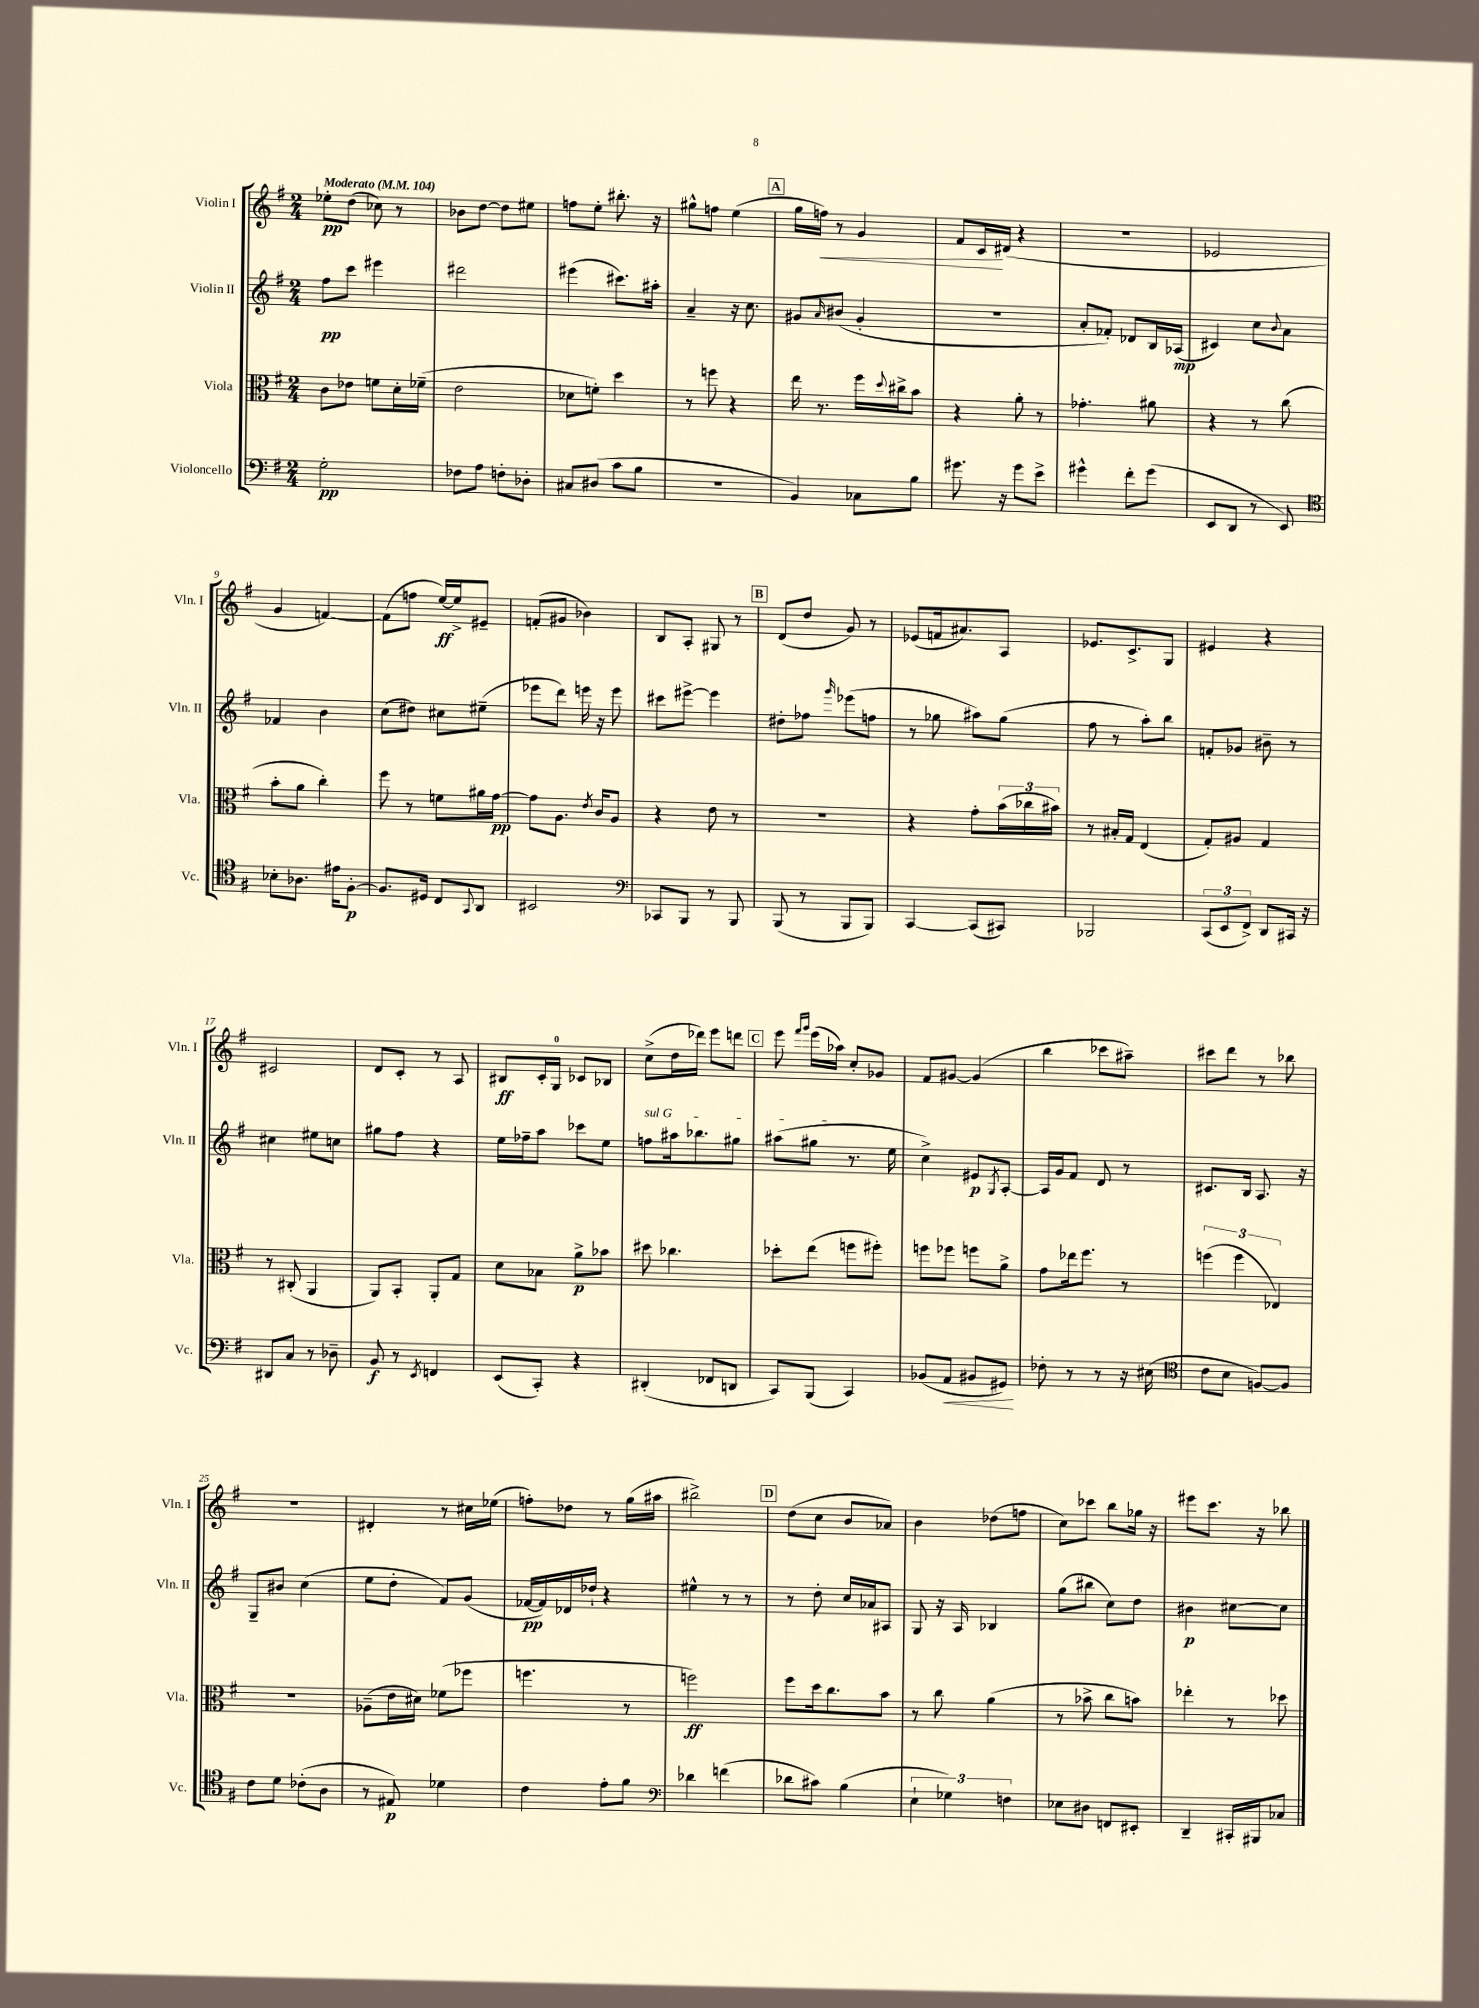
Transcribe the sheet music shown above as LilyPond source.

<<
\new StaffGroup <<
\new Staff = "s0" \with { instrumentName = "Violin I" shortInstrumentName = "Vln. I" } {
    \clef treble \key g \major \numericTimeSignature \time 2/4 \tempo "Moderato" 4 = 104
    ees''8-.\pp d''8( ces''8) r8 |
    bes'8 d''8~ d''8 eis''8 |
    f''8 e''8-. bis''8.-. r16 |
    gis''8-^ f''8 e''4( |
    \mark \markup { \box "A" } g''16 f''16\<) r8 g'4 |
    fis'8 c'16\! dis'16( r4 |
    r2 |
    ees'2 |
    g'4 f'4~) |
    f'8( f''8 e''16~\ff) e''16-> eis'8-- |
    f'8-.( gis'8 bes'4) |
    b8 a8-. gis8 r8 |
    \mark \markup { \box "B" } d'8( d''8 g'8) r8 |
    ees'8( f'16 ais'8.) a8 |
    ees'8. c'8.-> g8 |
    eis'4 r4 |
    cis'2 |
    d'8 c'8-. r8 a8 |
    bis8\ff c'16-. g16-0 ces'8 bes8 |
    c''8->( d''16 des'''16) e'''8 d'''8 |
    \mark \markup { \box "C" } e'''8 \grace { fis'''16 g'''16 } e'''16( aes''16) c''8-. ges'8 |
    fis'8 gis'8~ gis'4( |
    b''4 ces'''8 ais''8--) |
    cis'''8 d'''8 r8 bes''8 |
    R2 |
    dis'4-. r8 cis''16 ees''16( |
    f''8-.) des''8 r8 g''16( ais''16 |
    bis''2->) |
    \mark \markup { \box "D" } d''8( c''8 b'8 aes'8) |
    b'4 des''8( f''8 |
    c''8) ces'''8 b''8 ges''16 r16 |
    eis'''8 c'''8. r16 bes''8 \bar "|." |
}
\new Staff = "s1" \with { instrumentName = "Violin II" shortInstrumentName = "Vln. II" } {
    \clef treble \key g \major \numericTimeSignature \time 2/4
    fis''8\pp c'''8 eis'''4 |
    dis'''2 |
    eis'''4( cis'''8.) ais''16-. |
    a'4-- r16 c''8. |
    \mark \markup { \box "A" } gis'8 \grace { a'16 } bis'8( gis'4-. |
    r2 |
    a'8-. fes'8-.) des'8 b16 aes16\mp( |
    cis'4) c''8 \appoggiatura { b'8 } a'8 |
    fes'4 b'4 |
    c''8( dis''8) cis''8 eis''8--( |
    ees'''8 d'''8) e'''16 r16 e'''8 |
    cis'''8 eis'''8~-> eis'''4 |
    \mark \markup { \box "B" } dis''8-. fes''8 \grace { g'''16 } ees'''8( f''8 |
    r8 ges''8 ais''8) ges''8( |
    fis''8 r8 a''8-.) b''8 |
    f'8-. ges'8 bis'8-- r8 |
    cis''4 eis''8 c''8 |
    gis''8 fis''8 r4 |
    e''16 fes''16-- a''8 ces'''8 e''8 |
    \once \override TextSpanner.bound-details.left.text = \markup { \italic "sul G" } f''8\startTextSpan ais''16 bes''8. gis''8 |
    \mark \markup { \box "C" } ais''8( gis''8\stopTextSpan r8. e''16 |
    c''4->) eis'8\p \acciaccatura { g8 } a8~-. |
    a16 g'16 fis'8 d'8 r8 |
    cis'8. b16 a8. r16 |
    g8-- bis'8 c''4( |
    e''8 d''8-. fis'8) g'8( |
    fes'16~\pp fes'16) des'16 des''16-! r4 |
    eis''4-^ r8 r8 |
    \mark \markup { \box "D" } r8 d''8-. c''16 aes'16 ais8 |
    g8 r16 a16 bes4 |
    g''8( bis''8 c''8) d''8 |
    bis'4\p cis''8~ cis''8 \bar "|." |
}
\new Staff = "s2" \with { instrumentName = "Viola" shortInstrumentName = "Vla." } {
    \clef alto \key g \major \numericTimeSignature \time 2/4
    c'8 ees'8 f'8 d'16-. fes'16--( |
    e'2 |
    des'8 f'8-.) d''4 |
    r8 f''8 r4 |
    \mark \markup { \box "A" } e''16 r8. fis''16 \appoggiatura { d''8 } cis''16-> b'8 |
    r4 a'8-. r8 |
    ges'4.-. ais'8 |
    r4 r8 c''8( |
    b'8-. a'8 c''4-.) |
    fis''8 r8 f'8 ais'16 g'16~\pp |
    g'8 a8. \acciaccatura { e'8 } c'16 a8 |
    r4 e'8 r8 |
    \mark \markup { \box "B" } R2 |
    r4 g'8-. \tuplet 3/2 { b'16( ces''16 bis'16) } |
    r8 bis16-. g16 e4( |
    g8-.) ais8 g4 |
    r8 cis8-.( a,4 |
    a,8) b,8-. a,8-. g8 |
    d'8 bes8 a'8->\p bes'8 |
    dis''8 ces''4. |
    \mark \markup { \box "C" } des''8-. e''8( f''8 fis''8-.) |
    f''8 fes''8 f''8 a'8-> |
    g'8 ees''16 fis''8. r8 |
    \tuplet 3/2 { f''4( f''4 ees4) } |
    r2 |
    aes8--( e'16 dis'16) fes'8( fes''8 |
    f''4. r8 |
    f''2\ff) |
    \mark \markup { \box "D" } fis''8 d''16 c''8. b'8 |
    r8 c''8 a'4( |
    r8 bes'8-> c''8 b'8) |
    ees''4-. r8 des''8 \bar "|." |
}
\new Staff = "s3" \with { instrumentName = "Violoncello" shortInstrumentName = "Vc." } {
    \clef bass \key g \major \numericTimeSignature \time 2/4
    g2-.\pp |
    fes8 a8 f8-. des8-. |
    cis8 dis8( c'8 b8 |
    R2 |
    \mark \markup { \box "A" } b,4) ces8 b8 |
    gis'8. r16 gis'8 e'8-> |
    gis'4-^ fis'8-. gis'8( |
    e,8 d,8 r8 e,8) |
    \clef tenor bes8-. aes8. eis'16 fis8~-.\p |
    fis8. dis16 c8 \appoggiatura { g,8 } a,8 |
    bis,2 |
    \clef bass ces,8 b,,8 r8 b,,8 |
    \mark \markup { \box "B" } b,,8( r8 b,,8 b,,8) |
    c,4~ c,8( cis,8) |
    bes,,2 |
    \tuplet 3/2 { c,8( e,8 fis,8->) } d,8 cis,16 r16 |
    dis,8 c8 r8 des8-- |
    b,8\f r8 \acciaccatura { e,8 } f,4 |
    e,8( c,8-.) r4 |
    dis,4-.( fes,8 d,8 |
    \mark \markup { \box "C" } c,8) b,,8( c,4) |
    bes,8( a,8\< bis,8 gis,8\!) |
    fes8-. r8 r8 r16 eis16( |
    \clef tenor c'8 b8 f8~) f8 |
    c'8 d'8 ces'8-.( a8 |
    r8 eis8\p) des'4 |
    c'4 e'8-. fis'8 |
    \clef bass des'4 f'4( |
    \mark \markup { \box "D" } des'8 cis'8) b4( |
    \tuplet 3/2 { e4-! ges4) f4 } |
    ees8 dis8 f,8 eis,8-. |
    d,4-- cis,16-. bis,,16 ces8 \bar "|." |
}
>>
>>
